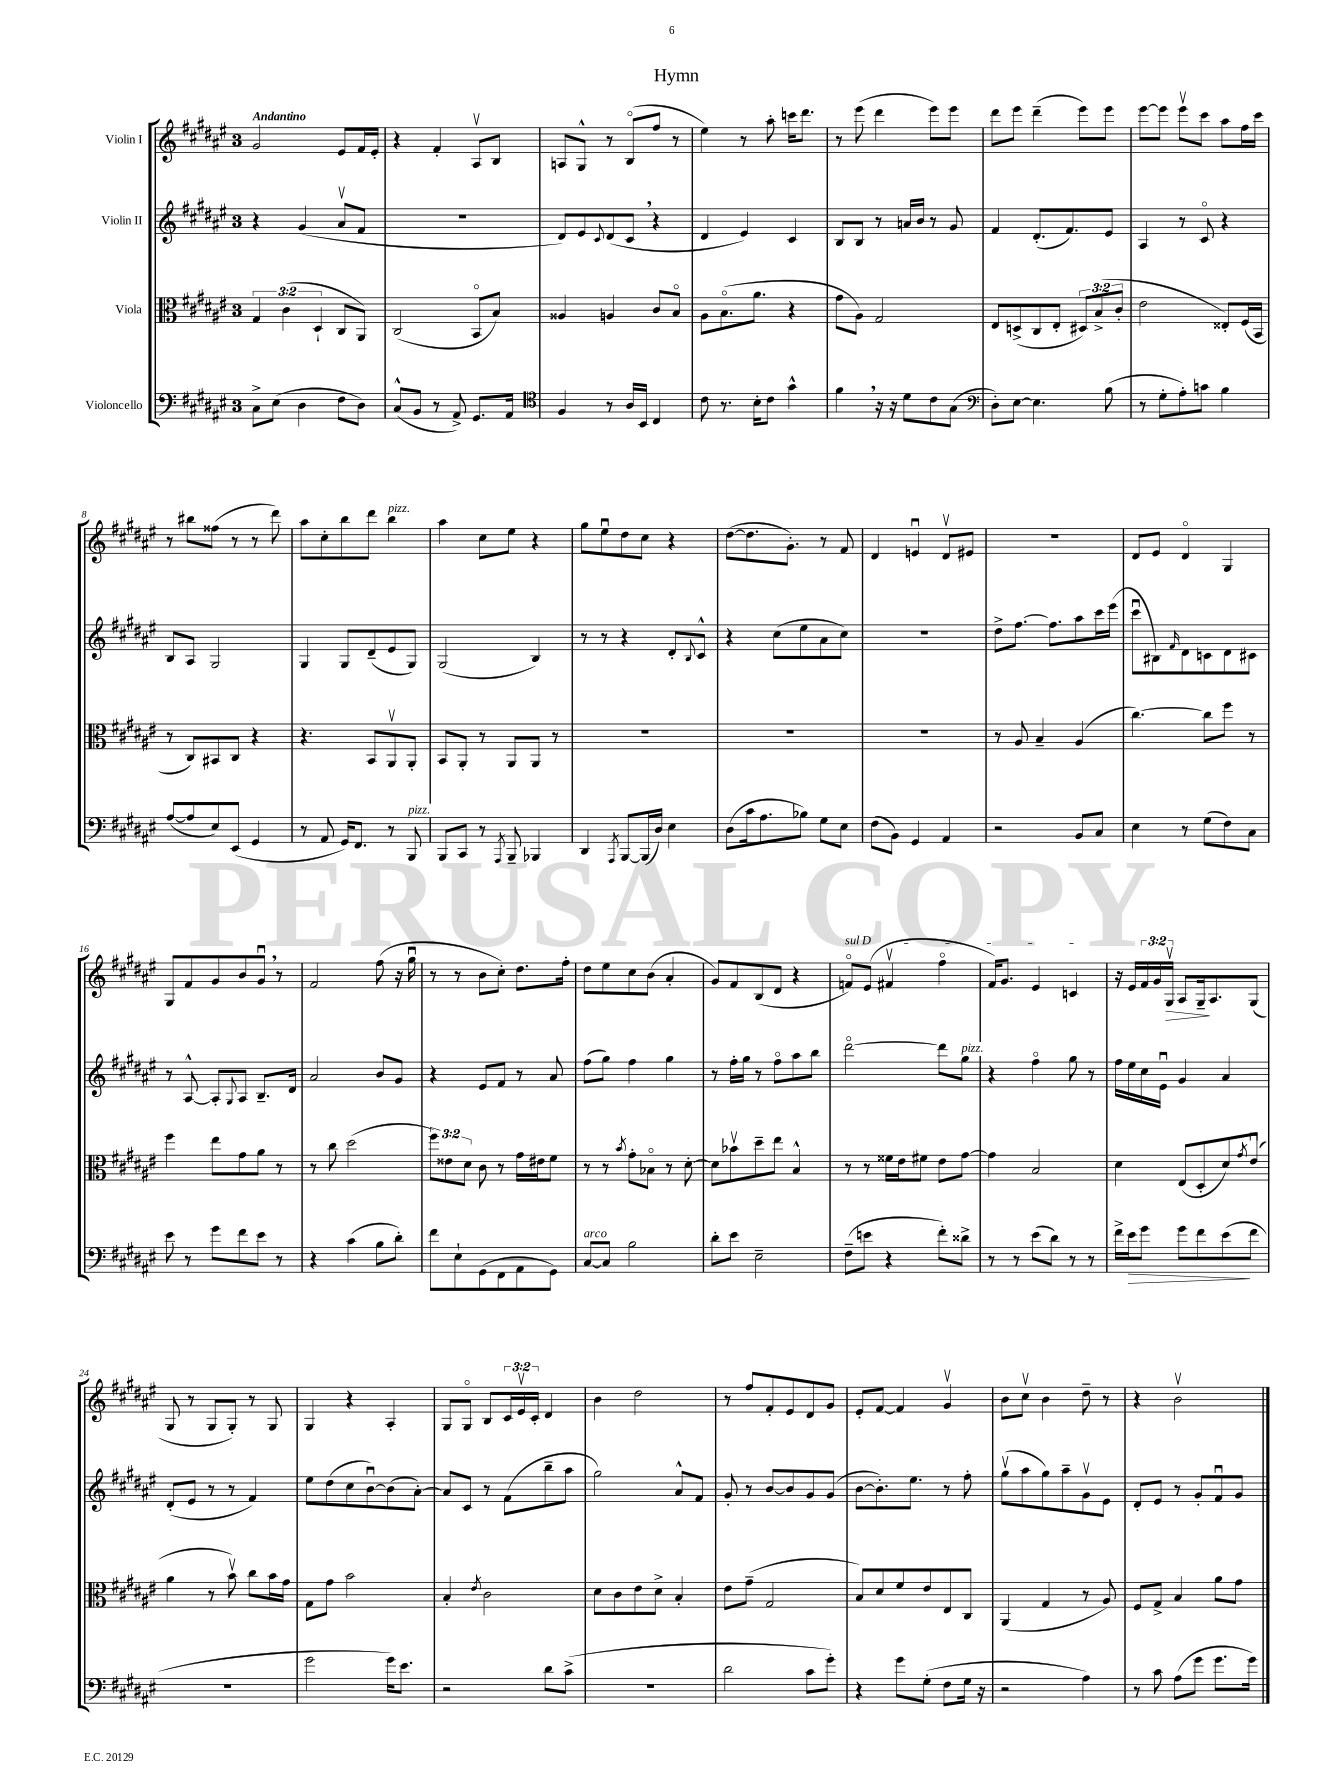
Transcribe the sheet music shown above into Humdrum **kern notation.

**kern	**dynam	**kern	**kern	**kern	**dynam
*part4	*part4	*part3	*part2	*part1	*part1
*staff4	*staff4	*staff3	*staff2	*staff1	*staff1
*I"Violoncello	*	*I"Viola	*I"Violin II	*I"Violin I	*
*clefF4	*	*clefC3	*clefG2	*clefG2	*
*k[f#c#g#d#a#e#]	*	*k[f#c#g#d#a#e#]	*k[f#c#g#d#a#e#]	*k[f#c#g#d#a#e#]	*
*M3/4	*	*M3/4	*M3/4	*M3/4	*
=1	=1	=1	=1	=1	=1
!	!	!	!	!LO:TX:a:B:t=Andantino	!
8C#^\L	.	6G#/	4r	2g#/	.
(8E#\J	.	.	.	.	.
.	.	(6c#\	.	.	.
4D#\	.	.	(4g#/	.	.
.	.	6D#`/	.	.	.
8F#\L	.	8C#/L	8a#v/L	8e#/L	.
8D#\J)	.	8AA#/J)	8f#/J	16f#/L	.
.	.	.	.	16e#'/JJ	.
=2	=2	=2	=2	=2	=2
(8C#^^/L	.	(2C#/	2.r	4r	.
8BB/J	.	.	.	.	.
8r	.	.	.	4f#'/	.
8AA#^/)	.	.	.	.	.
8.GG#/L	.	8BB/L	.	8A#v/L	.
.	.	8B/J)	.	8B/J	.
16AA#/Jk	.	.	.	.	.
=3	=3	=3	=3	=3	=3
*clefC4	*	*	*	*	*
4F#/	.	4A##X/	8d#/L)	8An/L	.
.	.	.	8e#/	8G#^^/J	.
.	.	.	8qqc#/	.	.
8r	.	4An/	(8d#/	8r	.
16A#/LL	.	.	8c#,/J	(8B/L	.
16BB/JJ	.	.	.	.	.
4C#/	.	8c#/L	4r	8ff#/J	.
.	.	8B/J	.	8r	.
=4	=4	=4	=4	=4	=4
8c#\	.	8A#\L	4d#/	4ee#\)	.
8.r	.	(8.B\	.	.	.
.	.	.	4e#/)	8r	.
16B'\KL	.	8.a#\J	.	.	.
8c#\J	.	.	.	8aa#'\	.
4g#^^\	.	4r	4c#/	16cccn\KL	.
.	.	.	.	8.ddd#\J	.
=5	=5	=5	=5	=5	=5
4f#,\	.	8g#\L	8B/L	8r	.
.	.	8A#\J)	8B/J	(8eee#\	.
16r	.	2G#/	8r	4ddd#\	.
16r	.	.	.	.	.
8d#\L	.	.	16an/LL	.	.
.	.	.	16b/JJ	.	.
8c#\	.	.	8r	8eee#\L)	.
(8G#\J	.	.	8g#/	8eee#\J	.
=6	=6	=6	=6	=6	=6
*clefF4	*	*	*	*	*
8D#'\L)	.	8E#/L	4f#/	8ddd#\L	.
[8E#\J	.	(8Dn^/	.	8eee#\J	.
4.E#\]	.	8C#/	(8.d#'/L	(4ddd#~\	.
.	.	8E#'/J	.	.	.
.	.	.	8.f#/)	.	.
.	.	12D#X/L)	.	8eee#\L)	.
.	.	(12B^/	.	.	.
(8B\	.	.	8e#/J	8eee#\J	.
.	.	12c#'/J	.	.	.
=7	=7	=7	=7	=7	=7
8r	.	2e#\	4A#/	[8eee#\L	.
8G#'\L	.	.	.	8eee#\J]	.
8A#'\)	.	.	8r	8eee#v\L	.
8cn\J	.	.	8c#/	8ccc#\J	.
4B\	.	8E##X'/L)	4r	8aa#\L	.
.	.	(16F#/L	.	16ff#\L	.
.	.	16BB/JJ	.	16ccc#\JJ	.
!!LO:LB:g=z
=8	=8	=8	=8	=8	=8
([8A#/L	.	8r	8B/L	8r	.
8A#/]	.	8C#/L)	8A#/J	8bb#X\L	.
8E#/)	.	8BB#X/	2G#/	(8ff##X\J	.
(8EE#/J	.	8C#/J	.	8r	.
4GG#/	.	4r	.	8r	.
.	.	.	.	8ddd#\)	.
=9	=9	=9	=9	=9	=9
8r	.	4.r	4G#/	8aa#\L	.
8AA#/	.	.	.	8cc#'\	.
16GG#/KL)	.	.	8G#/L	8bb\	.
8.FF#/J	.	.	.	.	.
.	.	8BB/L	(8d#~/	8ddd#\J	.
!	!	!	!	!LO:TX:a:i:t=pizz.	!
8r	.	8AA#v/	8e#/	4bb\	.
!LO:TX:a:i:t=pizz.	!	!	!	!	!
8BBB/	.	8AA#'/J	8G#/J)	.	.
=10	=10	=10	=10	=10	=10
8BBB/L	.	8BB/L	(2G#/	4aa#\	.
8CC#/J	.	8AA#'/J	.	.	.
8r	.	8r	.	8cc#\L	.
8qAAA#/	.	.	.	.	.
8BBB~/	.	8AA#/L	.	8ee#\J	.
4BBB-X/	.	8AA#/J	4B/)	4r	.
.	.	8r	.	.	.
=11	=11	=11	=11	=11	=11
4DD#/	.	2.r	8r	8gg#\L	.
.	.	.	8r	8ee#u\	.
8qAAA#/	.	.	.	.	.
[8BBB/L	.	.	4r	8dd#\	.
(16BBB/L]	.	.	.	8cc#\J	.
16D#/JJ)	.	.	.	.	.
4E#\	.	.	8d#'/L	4r	.
.	.	.	8qqB/	.	.
.	.	.	8c#^^/J	.	.
=12	=12	=12	=12	=12	=12
(8D#\L	.	2.r	4r	([8dd#\L	.
16c#\k	.	.	.	8.dd#\]	.
8.A#\	.	.	.	.	.
.	.	.	(8cc#\L	.	.
.	.	.	.	8.g#'\J)	.
8B-X\J)	.	.	8ee#\	.	.
8G#\L	.	.	8a#\	8r	.
8E#\J	.	.	8cc#\J)	8f#/	.
=13	=13	=13	=13	=13	=13
(8F#\L	.	2.r	2.r	4d#/	.
8BB\J)	.	.	.	.	.
4GG#/	.	.	.	4enu/	.
4AA#/	.	.	.	8d#v/L	.
.	.	.	.	8e#X/J	.
=14	=14	=14	=14	=14	=14
2r	.	8r	8dd#^\L	2.r	.
.	.	8A#/	[8.ff#\J	.	.
.	.	4B~/	.	.	.
.	.	.	8.ff#\L]	.	.
8BB/L	.	(4A#/	8aa#\	.	.
8C#/J	.	.	16ccc#\L	.	.
.	.	.	(16eee#\JJ	.	.
=15	=15	=15	=15	=15	=15
4E#\	.	[4.cc#\)	8ccc#u\L	8d#/L	.
.	.	.	8B#X\)	8e#/J	.
.	.	.	16qqf#/	.	.
8r	.	.	8d#\	4d#/	.
(8G#\L	.	8cc#\L]	8cn\	.	.
8F#\)	.	8ff#\J	8d#\	4G#/	.
8C#\J	.	8r	8c#X\J	.	.
!!LO:LB:g=z
=16	=16	=16	=16	=16	=16
8e#\	.	4ff#\	8r	8G#/L	.
8r	.	.	[8A#^^/	8f#/	.
8g#\L	.	8ee#\L	8A#'/L]	8g#/	.
.	.	.	8qqG#/	.	.
8f#\	.	8g#\	8A#/J	8b/	.
8e#\J	.	8a#\J	8.B~/L	8g#u,/J	.
8r	.	8r	.	8r	.
.	.	.	16d#/Jk	.	.
=17	=17	=17	=17	=17	=17
4r	.	8r	2a#/	2f#/	.
.	.	8cc#\	.	.	.
(4c#\	.	(2dd#\	.	.	.
8B\L	.	.	8b/L	(8ff#\	.
8d#'\J)	.	.	8g#/J	16r	.
.	.	.	.	16gg#u\	.
=18	=18	=18	=18	=18	=18
8f#\L	.	12ff#\L)	4r	8r	.
.	.	12e##X\	.	.	.
8E#`\	.	.	.	8r	.
.	.	12d#\J	.	.	.
(8GG#\	.	8c#\	8e#/L	8b\L	.
8FF#\	.	8r	8f#/J	8cc#'\J)	.
8AA#\	.	16g#\LL	8r	8.dd#\L	.
.	.	16e#X\J	.	.	.
8GG#\J)	.	8f#\J	8a#/	.	.
.	.	.	.	16ff#'\Jk	.
=19	=19	=19	=19	=19	=19
!LO:TX:a:i:t=arco	!	!	!	!	!
[8C#/L	.	8r	(8ff#\L	8dd#\L	.
8C#/J]	.	8r	8gg#\J)	8ee#\	.
.	.	8qb/	.	.	.
2B\	.	8g#'\L	4ff#\	8cc#\	.
.	.	8B-X\J	.	(8b\J	.
.	.	8r	4gg#\	4a#'/	.
.	.	[8d#'\	.	.	.
=20	=20	=20	=20	=20	=20
8d#'\L	.	8d#\L]	8r	8g#/L)	.
8e#\J	.	8b-Xv\	16ff#'\LL	8f#/	.
.	.	.	16gg#\JJ	.	.
2E#~\	.	8dd#~\	8r	(8B/	.
.	.	8ee#\J	8ff#\L	8d#/J	.
.	.	4B^^/	8aa#\	4r	.
.	.	.	8bb\J	.	.
=21	=21	=21	=21	=21	=21
!	!	!	!	!LO:TX:a:i:t=sul D	!
(8F#~\L	.	8r	[2ddd#\	8fn/L)	.
8en\J	.	8r	.	(8e#/J	.
4r	.	16f##X\LL	.	4f#Xv/	.
.	.	16e#\J	.	.	.
.	.	8f#X\J	.	.	.
8f#'\L)	.	8e#\L	8ddd#\L]	4ff#\	.
!	!	!	!LO:TX:a:i:t=pizz.	!	!
8d##X^\J	.	[8g#\J	8gg#\J	.	.
=22	=22	=22	=22	=22	=22
8r	.	4g#\]	4r	16f#/KL)	.
.	.	.	.	8.g#/J	.
8r	.	.	.	.	.
(8e#\L	.	2B/	4ff#\	4e#/	.
8d#\J)	.	.	.	.	.
8r	.	.	8gg#\	4cn/	.
8r	.	.	8r	.	.
=23	=23	=23	=23	=23	=23
16f#^\LL	.	4d#\	16ff#\LL	16r	.
!	!LO:HP:b	!	!	!	!
16e#\J	>	.	16ee#\	16e#/LL	.
8g#\J	.	.	16cc#\	24f#/	.
.	.	.	.	24g#/	.
.	.	.	16e#u\JJ	.	.
!	!	!	!	!	!LO:HP:b
.	.	.	.	24G#v/JJ	>
8g#\L	.	(8E#/L	4g#/	8A#/L	.
8f#\	.	8D#'/	.	16G#~/k	.
.	.	.	.	8.A#/	]
(8e#\	.	8d#/)	4a#/	.	.
.	.	8qg#/	.	.	.
8f#\J	]	(8e#u/J	.	(8G#/J	.
!!LO:LB:g=z
=24	=24	=24	=24	=24	=24
2.r	.	4a#\	(8d#'/L	8G#/	.
.	.	.	8e#/J	8r	.
.	.	8r	8r	8G#/L	.
.	.	8bv\)	8r	8G#'/J)	.
.	.	8cc#\L	4f#/)	8r	.
.	.	16b\L	.	8G#/	.
.	.	16g#\JJ	.	.	.
=25	=25	=25	=25	=25	=25
2g#\	.	8G#\L	8ee#\L	4G#/	.
.	.	8g#\J	(8dd#\	.	.
.	.	2b\	8cc#\	4r	.
.	.	.	[8bu\)	.	.
16g#\KL)	.	.	(8b\]	4A#'/	.
8.e#\J	.	.	.	.	.
.	.	.	[8a#'\J)	.	.
=26	=26	=26	=26	=26	=26
2r	.	4B'/	8a#/L]	8G#/L	.
.	.	.	8c#/J	8G#/J	.
.	.	8qe#/	.	.	.
.	.	2c#\	8r	8B/L	.
.	.	.	(8f#\L	24c#/L	.
.	.	.	.	24e#v/	.
.	.	.	.	24c#'/JJ	.
8d#\L	.	.	8bb~\	4d#/	.
(8c#^\J	.	.	8aa#\J	.	.
=27	=27	=27	=27	=27	=27
2.r	.	8d#\L	2gg#\)	4b\	.
.	.	8c#\	.	.	.
.	.	8e#\	.	2dd#\	.
.	.	8d#^\J	.	.	.
.	.	4B'/	8a#^^/L	.	.
.	.	.	8f#/J	.	.
=28	=28	=28	=28	=28	=28
2d#\	.	8e#\L	8g#'/	8r	.
.	.	(8g#~\J	8r	8ff#/L	.
.	.	2G#/	[8b/L	8f#'/	.
.	.	.	8b/]	8e#/	.
8c#\L	.	.	8g#/	8d#/	.
8g#'\J)	.	.	(8g#/J	8g#/J	.
=29	=29	=29	=29	=29	=29
4r	.	8B/L)	[8b\L	8e#'/L	.
.	.	8d#/	8.b'\])	[8f#/J	.
8g#\L	.	8f#/	.	4f#/]	.
.	.	.	8.ee#\J	.	.
(8G#'\J	.	8e#/	.	.	.
8F#\L	.	8E#/	8r	4g#v/	.
16G#\Jk	.	8C#/J	8ff#'\	.	.
16r	.	.	.	.	.
=30	=30	=30	=30	=30	=30
2r	.	(4AA#/	(8gg#v\L	8b\L	.
.	.	.	8aa#\	8cc#v\J	.
.	.	4G#/	8gg#\)	4b\	.
.	.	.	8aa#~\	.	.
4A#\)	.	8r	8g#v\	8dd#~\	.
.	.	8A#/)	8e#\J	8r	.
=31	=31	=31	=31	=31	=31
8r	.	8F#/L	8d#'/L	4r	.
8c#\	.	8G#^/J	8e#/J	.	.
(8A#\L	.	4B/	8r	2bv\	.
8g#\J	.	.	8g#'/L	.	.
8.g#\L	.	8a#\L	8f#u/	.	.
.	.	8g#\J	8g#/J	.	.
16g#\Jk)	.	.	.	.	.
==	==	==	==	==	==
*-	*-	*-	*-	*-	*-
